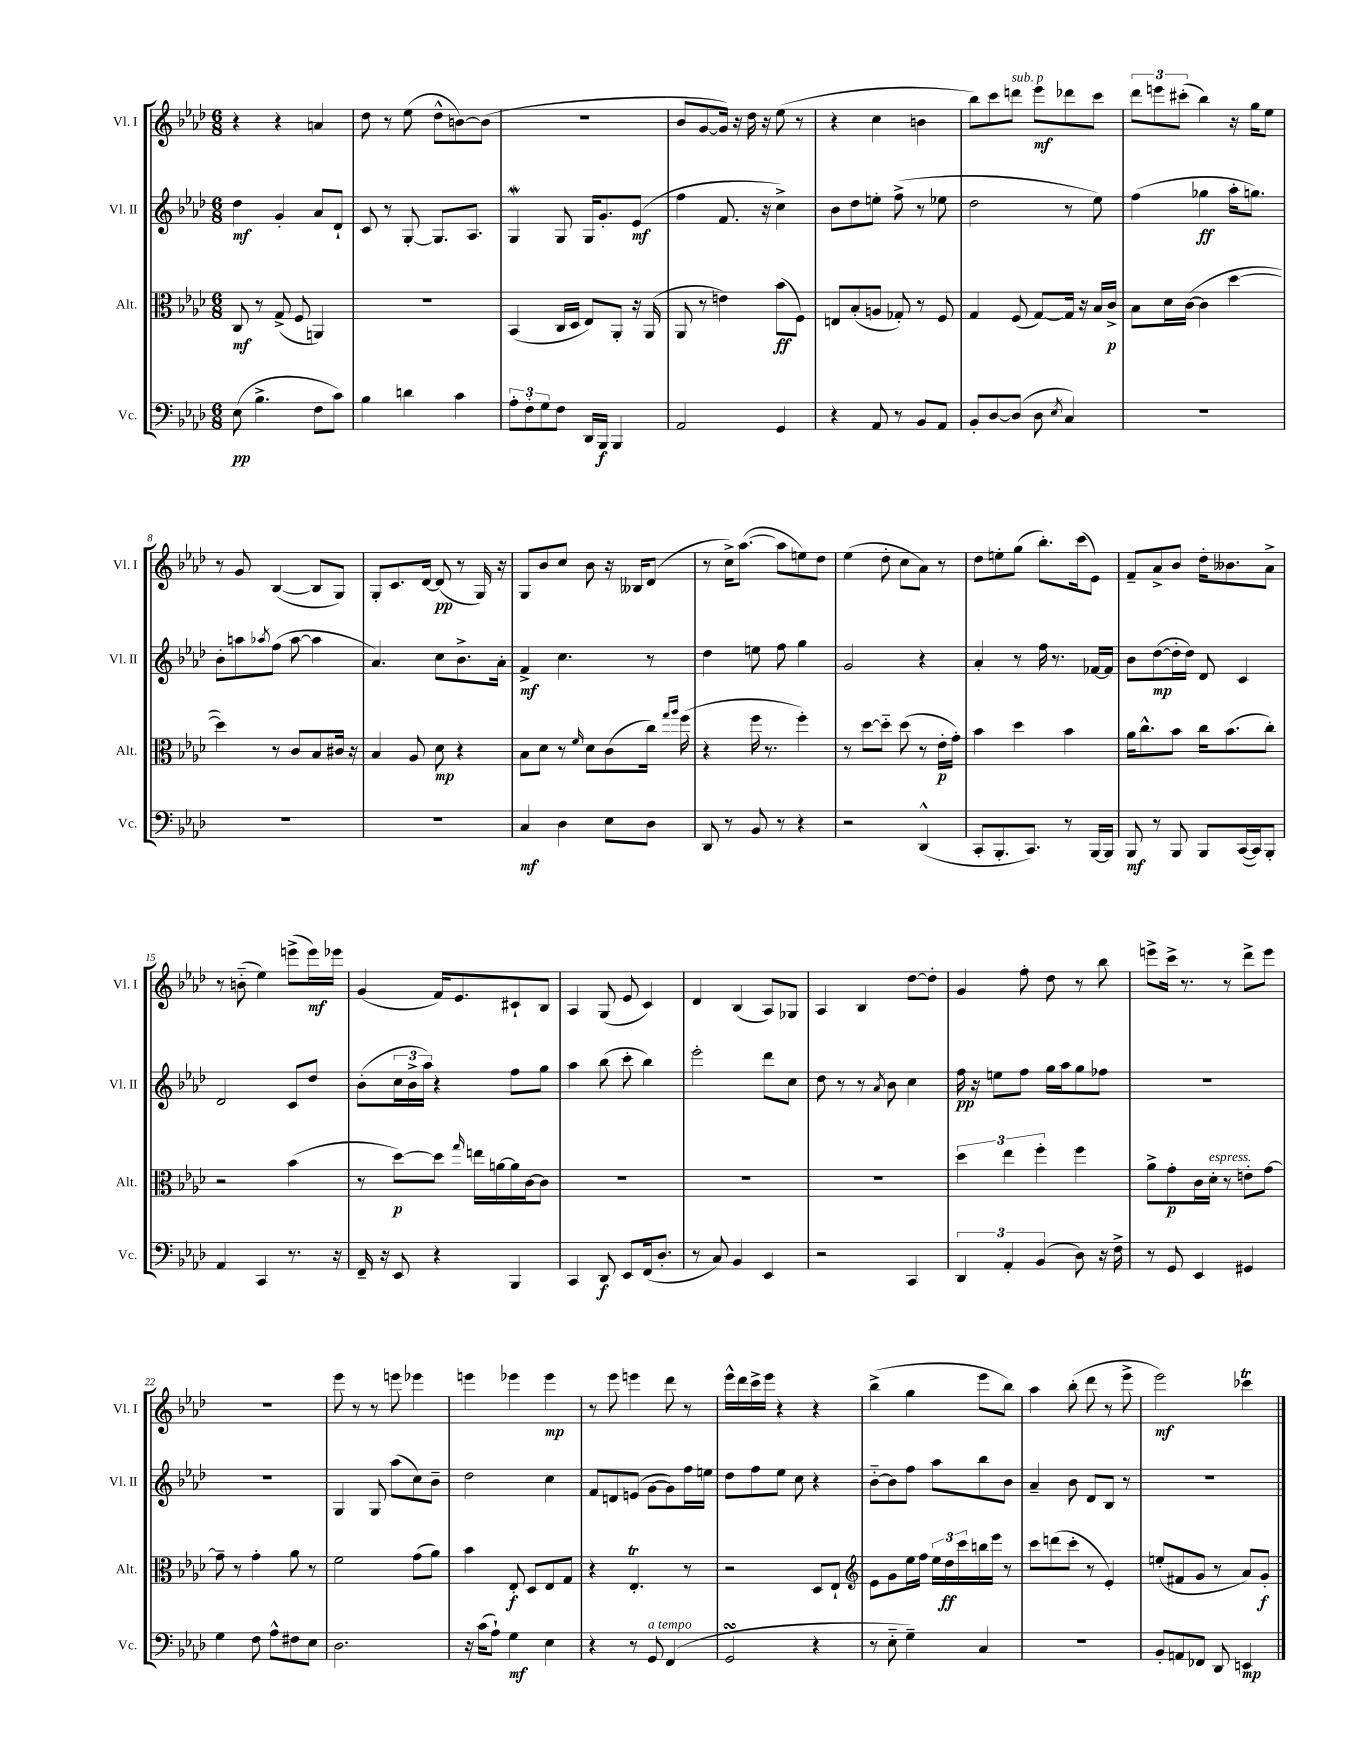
<<
\new StaffGroup <<
\new Staff = "s0" \with { instrumentName = "Vl. I" shortInstrumentName = "Vl. I" } {
    \clef treble \key aes \major \numericTimeSignature \time 6/8
    r4 r4 a'4 |
    des''8 r8 ees''8( des''8-^ b'8~) b'8( |
    R2. |
    bes'8 g'8~ g'16) r16 des''16 r16 ees''8( r8 |
    r4 c''4 b'4 |
    bes''8) c'''8 d'''8^\markup { \italic "sub. p" } ees'''8\mf des'''8 c'''8 |
    \tuplet 3/2 { des'''8 e'''8 cis'''8-.( } bes''4) r16 g''16 ees''8 |
    r8 g'8 bes4~( bes8 g8) |
    g8-. c'8. des'16~ des'8\pp( r8 g16) r16 |
    g8 bes'8 c''8 bes'8 r16 beses16 des'8( |
    r8 c''16->) aes''8.~( aes''8 e''8) des''8 |
    ees''4( des''8-. c''8 aes'8) r8 |
    des''8 e''8-. g''8( bes''8.-.) c'''16( ees'8) |
    f'8-- aes'8-> bes'8 des''16-. beses'8. aes'8-> |
    r8 b'8-_( ees''4) e'''8->( e'''16\mf) ees'''16 |
    g'4( f'16) ees'8. cis'8-! bes8 |
    aes4 g8( ees'8 c'4) |
    des'4 bes4( aes8) ges8 |
    aes4 bes4 des''8~ des''8-. |
    g'4 f''8-. des''8 r8 bes''8 |
    e'''8-> c'''16-> r8. r8 des'''8-> e'''8 |
    R2. |
    ees'''8 r8 r8 e'''8 ees'''4 |
    e'''4 ees'''4 ees'''4\mp |
    r8 ees'''8 e'''4 des'''8 r8 |
    ees'''16-^ des'''16 c'''16-> ees'''16 r4 r4 |
    bes''4->( g''4 ees'''8 bes''8) |
    aes''4 bes''8-.( des'''8 r8 ees'''8-> |
    ees'''2\mf) ces'''4\trill \bar "|." |
}
\new Staff = "s1" \with { instrumentName = "Vl. II" shortInstrumentName = "Vl. II" } {
    \clef treble \key aes \major \numericTimeSignature \time 6/8
    des''4\mf g'4-. aes'8 des'8-! |
    c'8 r8 g8~-. g8. aes8. |
    g4\mordent g8 g16 g'8.-. ees'8\mf( |
    f''4 f'8. r16 c''4->) |
    bes'8 des''8 e''8-. f''8->( r8 ees''8 |
    des''2 r8 ees''8) |
    f''4( ges''4\ff aes''16-. g''8.) |
    bes'8-. a''8 \acciaccatura { aes''8 } f''8( aes''8~ aes''4 |
    aes'4.) c''8 bes'8.-> aes'16-. |
    f'4->\mf c''4. r8 |
    des''4 e''8 f''8 g''4 |
    g'2 r4 |
    aes'4-. r8 f''16 r8. fes'16~ fes'16 |
    bes'8 des''8~\mp( des''16-. des''16) des'8 c'4 |
    des'2 c'8 des''8 |
    bes'8-.( \tuplet 3/2 { c''16 bes'16-> aes''16) } r4 f''8 g''8 |
    aes''4 bes''8( c'''8-. bes''4) |
    ees'''2-. des'''8 c''8 |
    des''8 r8 r8 \acciaccatura { aes'8 } bes'8 c''4 |
    f''16\pp r16 e''8 f''8 g''16 aes''16 g''8 fes''8 |
    R2. |
    R2. |
    g4 g8 aes''8( c''8) bes'8-- |
    des''2 c''4 |
    f'8 d'8 e'8( g'8~ g'8) f''16 e''16 |
    des''8 f''8 ees''8 c''8 r4 |
    bes'8~-_ bes'8 f''8 aes''8 bes''8 bes'8 |
    aes'4-- bes'8 des'8 bes8 r8 |
    R2. \bar "|." |
}
\new Staff = "s2" \with { instrumentName = "Alt." shortInstrumentName = "Alt." } {
    \clef alto \key aes \major \numericTimeSignature \time 6/8
    c8\mf r8 g8->( f8 a,4) |
    R2. |
    bes,4( c16 des16 ees8) aes,8-. r16 aes,16( |
    aes,8 r8 e'4) bes'8\ff( f8) |
    e8 bes8-.( a8 ges8-.) r8 f8 |
    g4 f8( g8~) g16 r16 bes16 c'16->\p |
    bes8 des'16 c'16~( c'4 des''4~ |
    des''4) r8 c'8 bes8 cis'16 r16 |
    bes4 aes8 des'8\mp r4 |
    bes8 des'8 r8 \grace { f'16 } des'8 c'8( c''16) \grace { g''16 aes''16 } f''16( |
    r4 f''16 r8. f''4-.) |
    r8 des''8~ des''8-_ des''8( r8 ees'16-.\p g'16-.) |
    bes'4 des''4 bes'4 |
    aes'16 c''8.-^ bes'8 c''16 bes'8.( c''8-.) |
    r2 bes'4( |
    r8 des''8~\p) des''8 \grace { g''16 } e''16 a'16~ a'16 c'16~ c'8 |
    R2. |
    R2. |
    R2. |
    \tuplet 3/2 { des''4 ees''4 f''4-. } f''4 |
    aes'8-> g'8-.\p c'16 des'16-.^\markup { \italic "espress." } r8 e'8-. g'8~ |
    g'8-- r8 g'4-. aes'8 r8 |
    f'2 g'8( aes'8) |
    bes'4 ees8-.\f des8 ees8 g8 |
    r4 ees4.-.\trill r8 |
    r2 des8 ees8-! |
    \clef treble ees'8 g'8 ees''16 f''16 \tuplet 3/2 { ees''16 des''16\ff c'''16 } b''16 ees'''16 r8 |
    c'''8 d'''8( c'''8-. r8 ees'4-.) |
    e''8-.( fis'8 g'8 r8 aes'8) g'8-.\f \bar "|." |
}
\new Staff = "s3" \with { instrumentName = "Vc." shortInstrumentName = "Vc." } {
    \clef bass \key aes \major \numericTimeSignature \time 6/8
    ees8\pp( bes4.-> f8 c'8) |
    bes4 d'4 c'4 |
    \tuplet 3/2 { aes8-. f8-. g8 } f8 des,16 bes,,16\f bes,,4 |
    aes,2 g,4 |
    r4 aes,8 r8 bes,8 aes,8 |
    bes,8-. des8~ des8( des8 \acciaccatura { ees8 } c4) |
    R2. |
    R2. |
    R2. |
    c4\mf des4 ees8 des8 |
    des,8 r8 bes,8 r8 r4 |
    r2 des,4-^( |
    c,8-. bes,,8.-. c,8.) r8 bes,,16~ bes,,16 |
    bes,,8\mf r8 bes,,8 bes,,8 c,16~( c,16) bes,,8-. |
    aes,4 c,4 r8. r16 |
    f,16-- r16 ees,8 r4 bes,,4 |
    c,4 des,8\f ees,8 f,16( des8.-. |
    r8 c8) bes,4 ees,4 |
    r2 c,4 |
    \tuplet 3/2 { des,4 aes,4-. bes,4( } des8) r16 f16-> |
    r8 g,8 ees,4 gis,4 |
    g4 f8 aes8-^ fis8 ees8 |
    des2. |
    r16 c'16( aes8-!) g4\mf ees4 |
    r4 r8 g,8^\markup { \italic "a tempo" } f,4( |
    g,2\turn r4 |
    r8 ees8-_ g4--) c4 |
    R2. |
    bes,8-. a,8 fes,8 des,8 e,4\mp \bar "|." |
}
>>
>>
